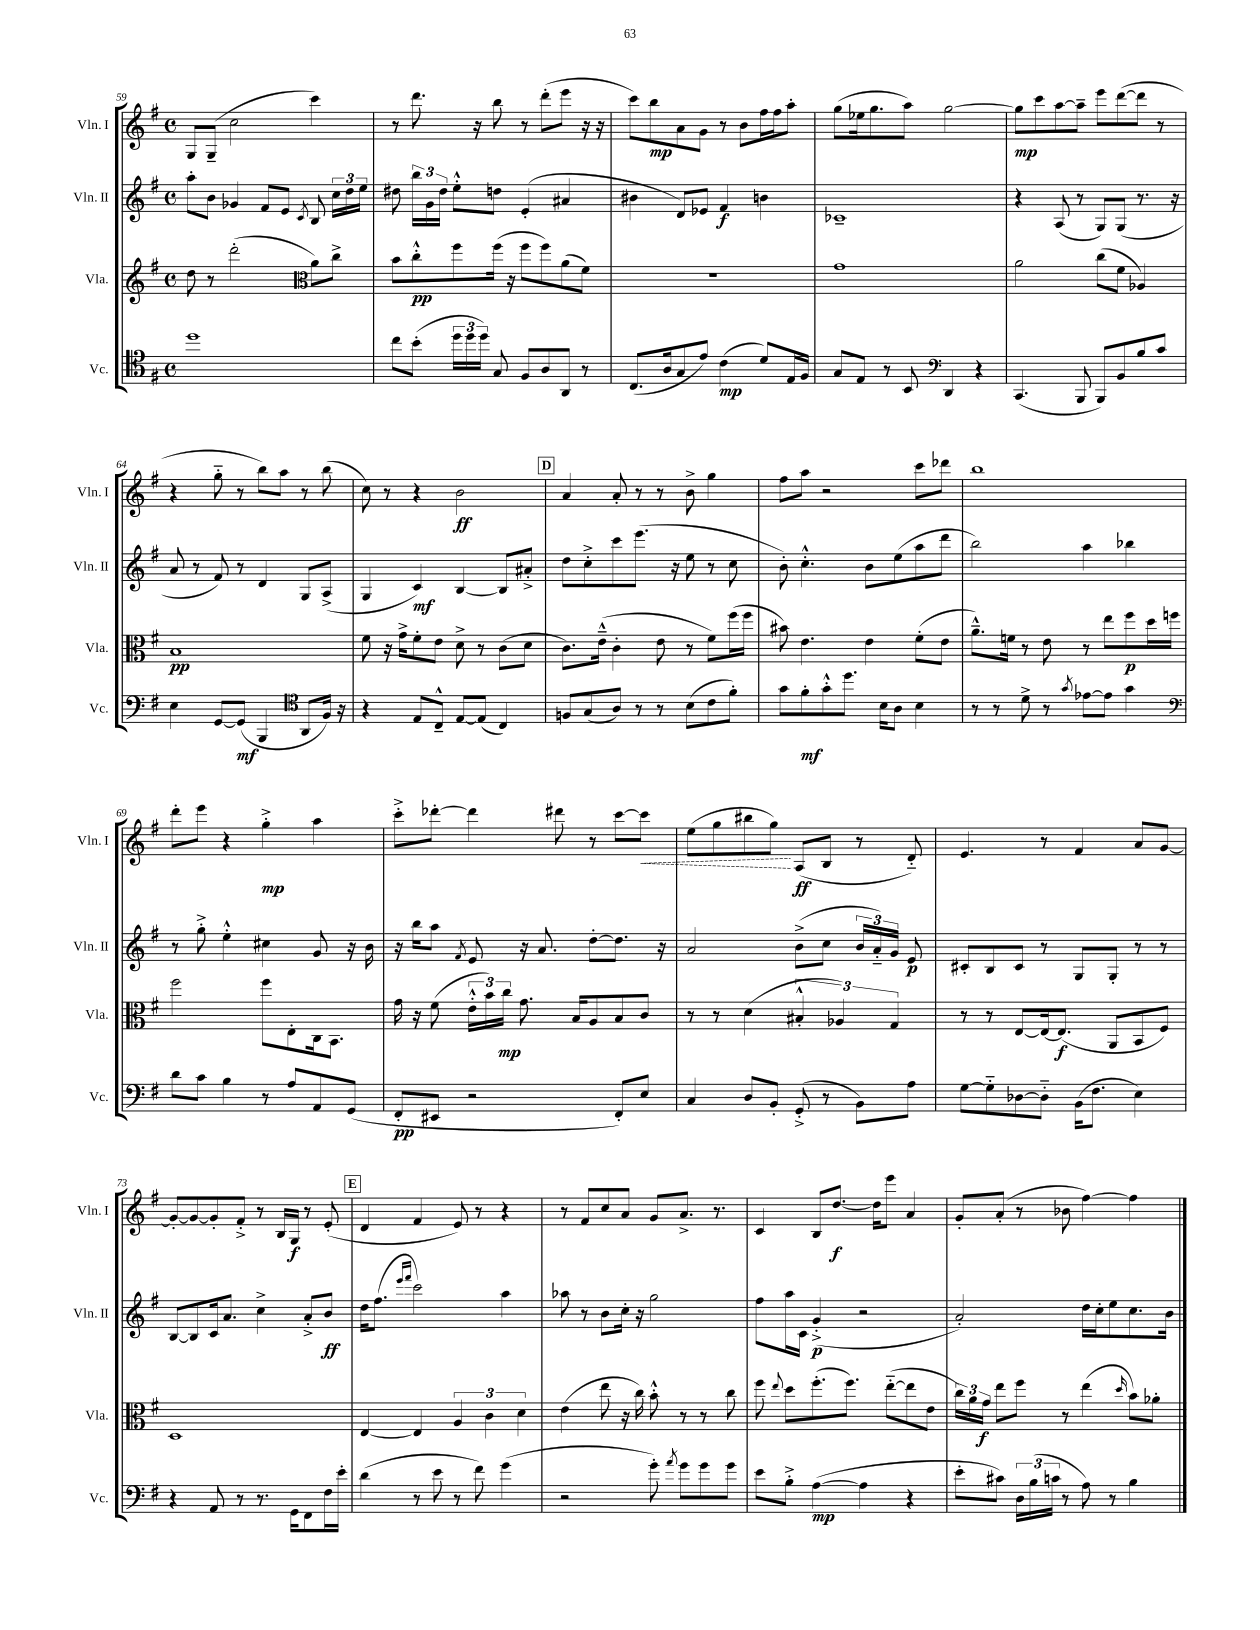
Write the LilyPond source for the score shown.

<<
\new StaffGroup <<
\new Staff = "s0" \with { instrumentName = "Vln. I" shortInstrumentName = "Vln. I" } {
    \clef treble \key g \major \defaultTimeSignature \time 4/4
    \autoBeamOff g8[ g8]--( c''2 c'''4) |
    r8 d'''8. r16 b''8 r8 d'''8[-.( e'''8] r16 r16 |
    c'''8[) b''8\mp a'8 g'8] r8 b'8[ fis''16 fis''16 a''8]-. |
    g''8[( ees''16 g''8. a''8]) g''2~ |
    g''8[\mp c'''8 a''8~ a''8]-- e'''8[ d'''8~( d'''8] r8 |
    r4 g''8-_ r8 b''8[) a''8] r8 b''8( |
    c''8) r8 r4 b'2\ff |
    \mark \markup { \box "D" } a'4 a'8-. r8 r8 b'8-> g''4 |
    fis''8[ a''8] r2 c'''8[ des'''8] |
    b''1 |
    d'''8[-. e'''8] r4 g''4-.->\mp a''4 |
    c'''8[-.-> des'''8]~-. des'''4 dis'''8 r8 c'''8[~ \once \override Hairpin.style = #'dashed-line c'''8]\< |
    e''8[( g''8 bis''8 g''8]\!) a8[\ff( b8] r8 d'8-_) |
    e'4. r8 fis'4 a'8[ g'8]~ |
    g'8[~-. g'8~ g'8-. fis'8]-.-> r8 b16[ g16]\f r8 e'8-.( |
    \mark \markup { \box "E" } d'4 fis'4 e'8) r8 r4 |
    r8 fis'8[ c''8 a'8] g'8[ a'8.]-> r8. |
    c'4 b8[ d''8.]~\f d''16[ e'''8] a'4 |
    g'8[-. a'8]-.( r8 bes'8 fis''4~) fis''4 \bar "|." |
}
\new Staff = "s1" \with { instrumentName = "Vln. II" shortInstrumentName = "Vln. II" } {
    \clef treble \key g \major \defaultTimeSignature \time 4/4
    \autoBeamOff a''8[-. b'8] ges'4 fis'8[ e'8] \acciaccatura { c'8 } b8 \tuplet 3/2 { c''16[ d''16 e''16] } |
    dis''8 \tuplet 3/2 { b''16[ g'16 dis''16] } e''8[-.-^ d''8] e'4-.( ais'4 |
    bis'4 d'8[) ees'8] fis'4\f b'4 |
    ces'1-- |
    r4 a8( r8 g8[) g8]( r8. r16 |
    a'8 r8 fis'8) r8 d'4 g8[ a8]->( |
    g4 c'4\mf) b4~ b8[ ais'8]-.-> |
    \mark \markup { \box "D" } d''8[ c''8-.-> c'''8 e'''8.]( r16 e''8 r8 c''8 |
    b'8-.) c''4.-.-^ b'8[ e''8( a''8 d'''8] |
    b''2) a''4 bes''4 |
    r8 g''8-.-> e''4-.-^ cis''4 g'8 r16 b'16 |
    r16 b''16[ a''8] \acciaccatura { fis'8 } e'8 r16 a'8. d''8[~-. d''8.] r16 |
    a'2 b'8[->( c''8] \tuplet 3/2 { b'16[ a'16-_) g'16] } e'8\p |
    cis'8[-. b8 cis'8] r8 g8[ g8]-. r8 r8 |
    b8[~ b8 c'16 a'8.] c''4-> a'8[-.-> b'8]\ff |
    \mark \markup { \box "E" } d''16[ fis''8.]( \grace { e'''16[ fis'''16] } c'''2) a''4 |
    aes''8 r8 b'8[ c''16]-. r16 g''2 |
    fis''8[ a''16 c'16] g'4-.->\p( r2 |
    a'2-.) d''16[ c''16-. e''8 c''8. b'16] \bar "|." |
}
\new Staff = "s2" \with { instrumentName = "Vla." shortInstrumentName = "Vla." } {
    \clef treble \key g \major \defaultTimeSignature \time 4/4
    \autoBeamOff d''8 r8 d'''2-.( \clef alto a'8[) c''8]-> |
    b'8[ c''8-.-^\pp fis''8 fis''16]( r16 fis''8[ fis''8) a'8( fis'8]) |
    R1 |
    g'1 |
    a'2 c''8[( fis'8] aes4) |
    b1\pp |
    fis'8 r16 g'16[-> fis'8-. e'8] d'8-> r8 c'8[( d'8] |
    \mark \markup { \box "D" } c'8.[) e'16]---^( c'4-. e'8 r8 fis'8[) fis''16( fis''16] |
    bis'8) e'4. e'4 fis'8[-.( e'8] |
    a'8.[---^) f'16] r8 e'8 r8 e''8[ fis''8\p d''16 f''16] |
    fis''2 fis''8[ e8-. c16 b,8.] |
    g'16 r16 fis'8( \tuplet 3/2 { e'16[-.-^ b'16) c''16]\mp } g'8. b16[ a8 b8 c'8] |
    r8 r8 d'4( \tuplet 3/2 { bis4-.-^ aes4) g4 } |
    r8 r8 e8[~ e16~ e8.]\f( a,8[ b,8 fis8]) |
    d1 |
    \mark \markup { \box "E" } e4~ e4 \tuplet 3/2 { a4 c'4 d'4 } |
    e'4( e''8 r16 c''16) b'8-.-^ r8 r8 c''8 |
    fis''8 \appoggiatura { e''8 } d''8[ fis''8.-.( fis''8.]) e''8[~-_( e''8 e'8] |
    \tuplet 3/2 { c''16[) a'16 g'16]\f } e''8[ fis''8] r8 e''4( \grace { d''16 } b'8[) aes'8]-. \bar "|." |
}
\new Staff = "s3" \with { instrumentName = "Vc." shortInstrumentName = "Vc." } {
    \clef tenor \key g \major \defaultTimeSignature \time 4/4
    \autoBeamOff d''1 |
    c''8[ b'8]-.( \tuplet 3/2 { d''16[ d''16 d''16]) } g8 fis8[ a8 a,8] r8 |
    c8.[( a16 g8 e'8]) c'4\mp( d'8[) e16 fis16] |
    g8[ e8] r8 b,8 \clef bass d,4 r4 |
    c,4.( b,,8 b,,8[) b,8 b8 c'8] |
    e4 g,8[~ g,8]\mf( b,,4 \clef tenor a,8[ fis16]) r16 |
    r4 e8[ c8]---^ e8[~ e8]( c4) |
    \mark \markup { \box "D" } f8[ g8( a8]) r8 r8 b8[( c'8 fis'8]-.) |
    g'8[ fis'8-.\mf g'8-.-^ d''8.] b16[ a8] b4 |
    r8 r8 d'8-> r8 \acciaccatura { g'8 } ees'8[~ ees'8] g'4 |
    \clef bass d'8[ c'8] b4 r8 a8[ a,8 g,8]( |
    fis,8[-.\pp eis,8] r2 fis,8[-.) e8] |
    c4 d8[ b,8]-. g,8-.->( r8 b,8[) a8] |
    g8[~ g8-_ des8~ des8]-_ b,16[( fis8.] e4) |
    r4 a,8 r8 r8. g,16[ fis,8 fis16 e'16]-. |
    \mark \markup { \box "E" } d'4( r8 e'8 r8 fis'8) g'4( |
    r2 g'8-.) \acciaccatura { a'8 } g'8[ g'8 g'8] |
    e'8[ b8]-.-> a4~\mp( a4 r4 |
    e'8[-. cis'8]) \tuplet 3/2 { d16[ b16( c'16] } r8 a8) r8 b4 \bar "|." |
}
>>
>>
\layout { \context { \Score currentBarNumber = #59 } }
